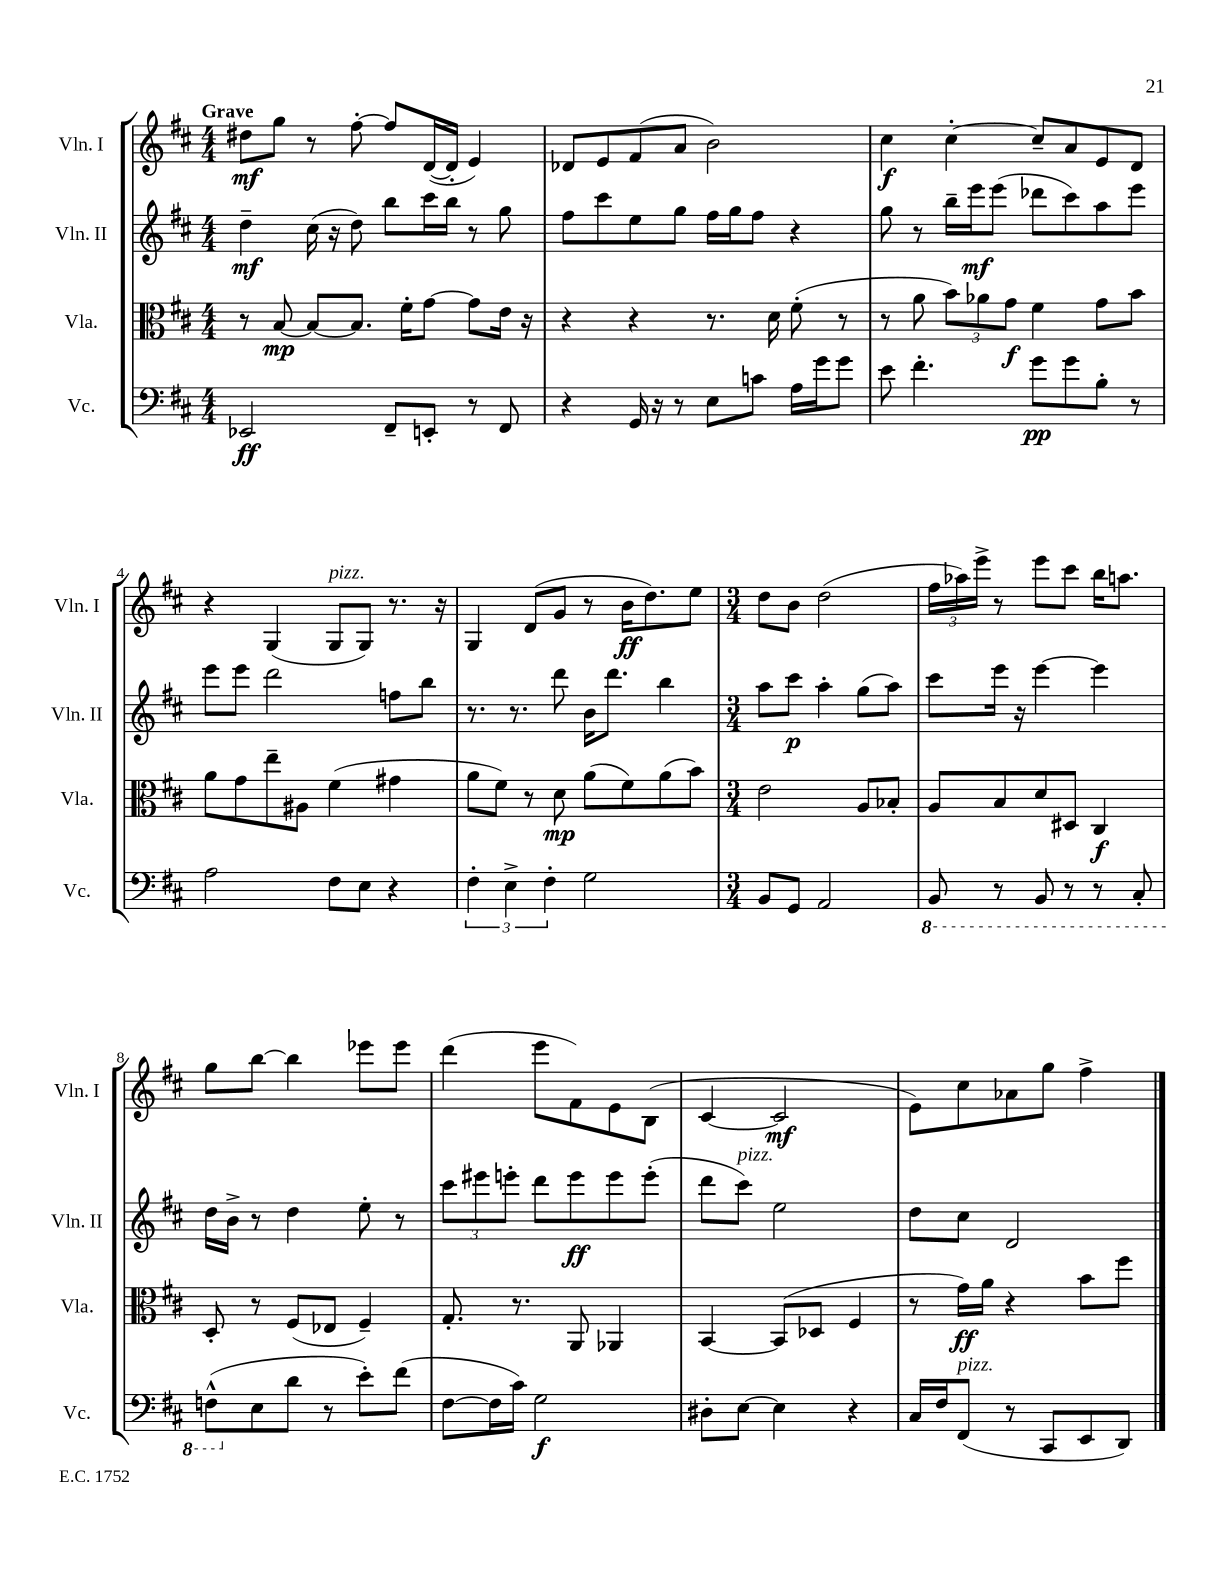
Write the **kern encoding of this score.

**kern	**kern	**kern	**kern
*staff4	*staff3	*staff2	*staff1
*clefF4	*clefC3	*clefG2	*clefG2
*k[f#c#]	*k[f#c#]	*k[f#c#]	*k[f#c#]
*M4/4	*M4/4	*M4/4	*M4/4
2EE-	8r	4dd~	8dd#
.	[8B	.	8gg
.	8B_	(16cc#	8r
.	.	16r	.
.	8.B]	8dd)	[8ff#'
8FF#~	.	8bb	8ff#]
.	16f#'	.	.
8EE'	[8g	16ccc#	([16d
.	.	16bb	16d']
8r	8g]	8r	4e)
8FF#	16e	8gg	.
.	16r	.	.
=	=	=	=
4r	4r	8ff#	8d-
.	.	8ccc#	8e
16GG	4r	8ee	(8f#
16r	.	.	.
8r	.	8gg	8a
8E	8.r	16ff#	2b)
.	.	16gg	.
8c	.	8ff#	.
.	16d	.	.
16A	(8f#'	4r	.
16g	.	.	.
8g	8r	.	.
=	=	=	=
8e	8r	8gg	4cc#
4.f#'	8a	8r	.
.	12b)	16bb~	[4cc#'
.	.	16eee	.
.	12a-	.	.
.	.	(8eee	.
.	12g	.	.
8g	4f#	8ddd-	8cc#~]
8g	.	8ccc#)	8a
8B'	8g	8aa	8e
8r	8b	8eee	8d
=	=	=	=
2A	8a	8eee	4r
.	8g	8eee	.
.	8ee~	2ddd	(4G
.	8A#	.	.
8F#	(4f#	.	8G
8E	.	.	8G)
4r	4g#	8ff	8.r
.	.	8bb	.
.	.	.	16r
=	=	=	=
6F#'	8a	8.r	4G
.	8f#)	.	.
6E^	.	.	.
.	.	8.r	.
.	8r	.	(8d
6F#'	.	.	.
.	8d	8ddd	8g
2G	(8a	16b	8r
.	.	8.ddd	.
.	8f#)	.	16b
.	.	.	8.dd)
.	(8a	4bb	.
.	8b)	.	8ee
=	=	=	=
*M3/4	*M3/4	*M3/4	*M3/4
8BB	2e	8aa	8dd
8GG	.	8ccc#	8b
2AA	.	4aa'	(2dd
.	8A	(8gg	.
.	8B-'	8aa)	.
=	=	=	=
8BBB	8A	8ccc#	24ff#
.	.	.	24aa-)
.	.	.	24eee^
8r	8B	16eee	8r
.	.	16r	.
8BBB	8d	[4eee	8eee
8r	8D#	.	8ccc#
8r	4C#	4eee]	16bb
.	.	.	8.aa
8CC#'	.	.	.
=	=	=	=
(8FF^^	8D'	16dd	8gg
.	.	16b^	.
8E	8r	8r	[8bb
8d	(8F#	4dd	4bb]
8r	8E-	.	.
8e')	4F#~)	8ee'	8eee-
(8f#	.	8r	8eee-
=	=	=	=
[8F#	8.G'	12ccc#	(4ddd
.	.	12eee#	.
16F#]	.	.	.
.	.	12eee'	.
16c#)	8.r	.	.
2G	.	8ddd	8eee
.	8AA	8eee	8f#)
.	4AA-	8eee	8e
.	.	(8eee'	(8B
=	=	=	=
8D#'	[4BB	8ddd	[4c#
[8E	.	8ccc#)	.
4E]	(8BB]	2ee	2c#]
.	8D-	.	.
4r	4F#	.	.
=	=	=	=
16C#	8r	8dd	8e)
16F#	.	.	.
(8FF#	16g)	8cc#	8cc#
.	16a	.	.
8r	4r	2d	8a-
8CC#	.	.	8gg
8EE	8b	.	4ff#^
8DD)	8ff#	.	.
==	==	==	==
*-	*-	*-	*-
